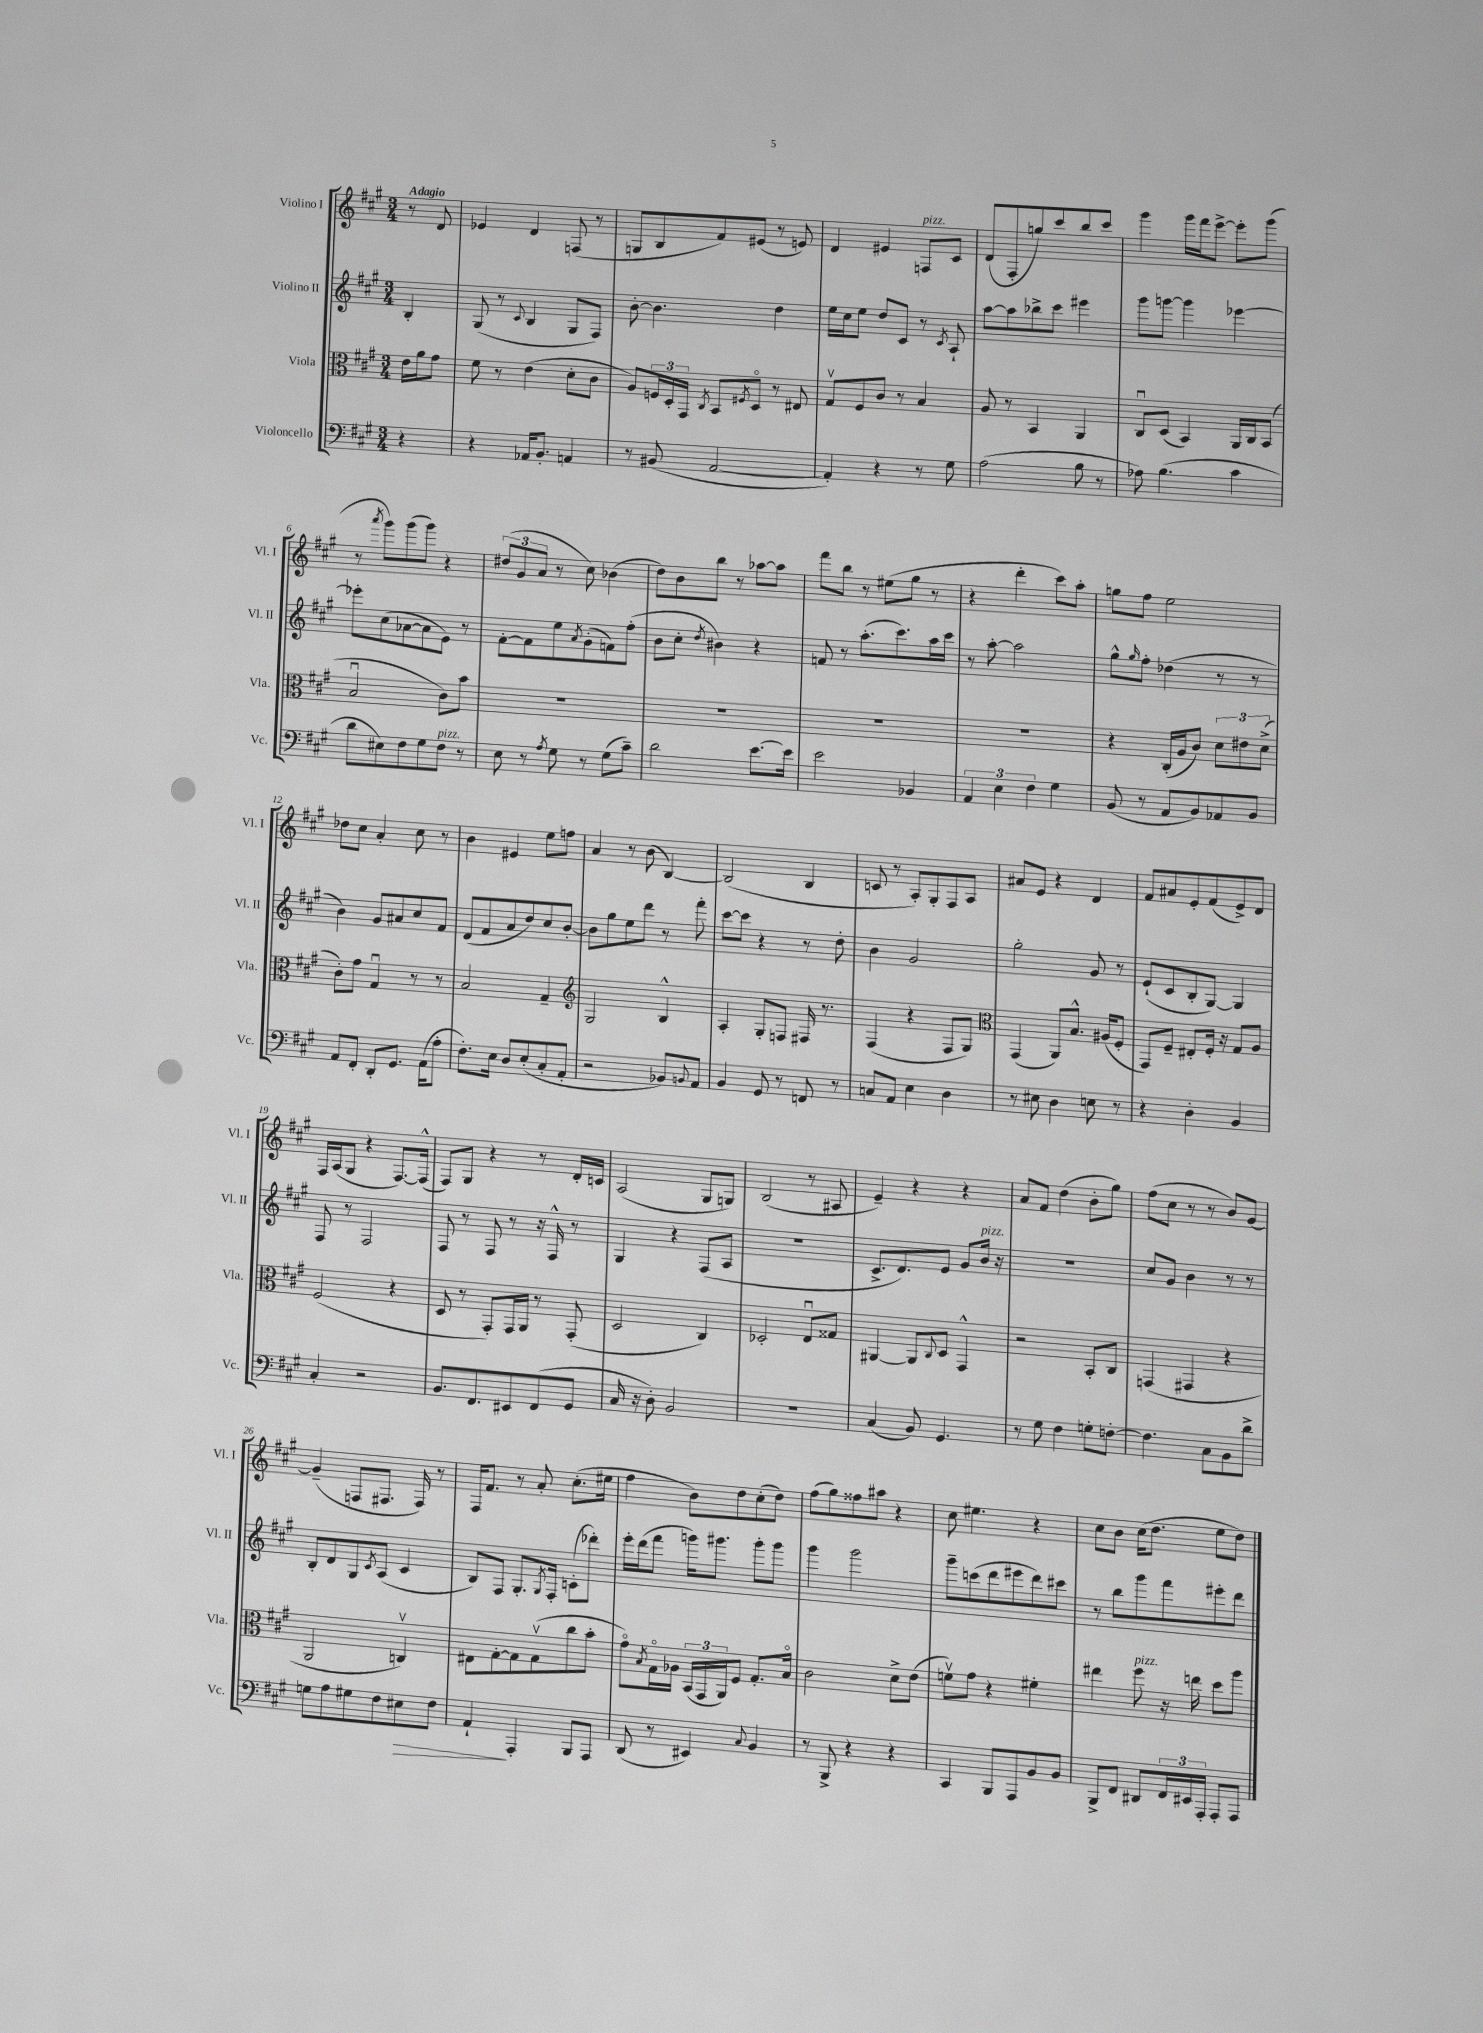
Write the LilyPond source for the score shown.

<<
\new StaffGroup <<
\new Staff = "s0" \with { instrumentName = "Violino I" shortInstrumentName = "Vl. I" } {
    \clef treble \key a \major \numericTimeSignature \time 3/4 \partial 4 \tempo "Adagio"
    r8 d'8 |
    ees'4 d'4 f8( r8 |
    g8 b8 fis'8) eis'8( r8 e'8) |
    d'4 eis'4 f8^\markup { \italic "pizz." } cis'8 |
    d'8( fis8-. g''8) cis'''8 b''8 cis'''8 |
    gis'''4 gis'''16 fis'''16 e'''8~-> e'''8-. gis'''8( |
    r8 \acciaccatura { a'''8 } gis'''8) gis'''8( gis'''8) r4 |
    \tuplet 3/2 { dis''8( gis'8 a'8 } r8 cis''8) bes'4( |
    d''8) b'8 b''8 r8 aes''8~ aes''8 |
    fis'''8 b''8 r8 eis''8( gis''8 r8 |
    r4 d'''4-. cis'''8) a''8-. |
    g''8 fis''8 e''2 |
    des''8 cis''8 a'4-. cis''8 r8 |
    b'4 eis'4 e''8 f''8 |
    a'4 r8 b'8( b4~) |
    b2( b4 |
    c'8 r8 a8-.) gis8-. fis8 a8 |
    ais'8 e'8 r4 d'4 |
    fis'8 ais'8 e'8-. fis'8( e'8->) d'8 |
    fis16 a16( gis8 r4 fis8.~) fis16-^( |
    fis8) gis8 r4 r8 d'16-. c'16 |
    a2( gis8 g8) |
    b2( r8 ais8 |
    e'4--) r4 r4 |
    a'8 fis'8 d''4( b'8-. gis''8) |
    fis''8( cis''8 r8 r8 b'8) gis'8~ |
    gis'4--( f8 fis8. fis16) r8 |
    fis16 fis'8. r8 a'8-. cis''8.-.( eis''16 |
    fis''4 b'8) d''8 cis''8-.( d''8) |
    fis''8( gis''8) fisis''8 ais''8 r4 |
    cis''8 eis''4. r4 |
    cis''8 b'8 cis''16( d''8. e''8 d''8) \bar "|." |
}
\new Staff = "s1" \with { instrumentName = "Violino II" shortInstrumentName = "Vl. II" } {
    \clef treble \key a \major \numericTimeSignature \time 3/4 \partial 4
    b4-. |
    gis8( r8 \appoggiatura { cis'8 } b4 gis8 fis8) |
    b'8~-. b'4. d''4 |
    e''16 cis''16 e''8 d''8 cis'8 r8 \acciaccatura { cis'8 } a8-! |
    a''8~ a''8 bes''8-> cis'''8 eis'''4 |
    gis'''8 g'''8~ g'''4 ees'''4~ |
    ees'''8-. cis''8( aes'8~ aes'8 e'8) r8 |
    fis'8~-. fis'8 e''8 \acciaccatura { a'8 } gis'8-.( f'8) fis''8-.( |
    b'8 cis''8-. \acciaccatura { d''8 } bis'4) r4 |
    f'8 r8 a''8.-.( cis'''8.) a''16 cis'''16 |
    r8 a''8~-. a''2 |
    gis''8-^ \grace { gis''16 } fis''8-. des''4( r8 r8 |
    b'4) gis'8 ais'8 cis''8 fis'8 |
    d'8( fis'8 a'8 d''8) cis''8 b'8~-. |
    b'8 gis''8 e''8 d'''8 r8 fis'''8-. |
    cis'''8~ cis'''8 r4 r8 d''8-. |
    b'4 gis'2 |
    gis''2-. gis'8 r8 |
    e'8-!( cis'8 b8-. gis8~) gis4 |
    fis8 r8 fis2 |
    fis8 r8 fis8 r8 r16 fis16-^ r8 |
    gis4 r4 fis8( a8 |
    R2. |
    cis'8.-> d'8.) e'8 gis'8 b'16^\markup { \italic "pizz." } r16 |
    R2. |
    cis''8 gis'8 b'4 r8 r8 |
    b8-. d'8 gis8 \acciaccatura { cis'8 } a8( cis'4 |
    b8) fis8 gis8.-. \acciaccatura { gis8 } fis16-. c'8-.( des'''8-.) |
    e'''16-. d'''16( fis'''8 g'''16) gis'''8. gis'''8-. gis'''8 |
    gis'''4 gis'''2 |
    gis'''8-- c'''8( d'''8 eis'''8 d'''8) cis'''8 |
    r8 b''8 gis'''8 fis'''8 eis'''8-. d'''8 \bar "|." |
}
\new Staff = "s2" \with { instrumentName = "Viola" shortInstrumentName = "Vla." } {
    \clef alto \key a \major \numericTimeSignature \time 3/4 \partial 4
    e'16 a'16 gis'8 |
    fis'8 r8 e'4( d'8-. cis'8 |
    a8) \tuplet 3/2 { f16 d16-. gis,16 } \acciaccatura { cis8 } b,8 \acciaccatura { fis8 } d8\flageolet r8 eis8 |
    gis8\upbow fis8 cis'8 r8 b4 |
    a8 r8 b,4 a,4 |
    cis8\downbow d8( b,4) a,16 cis16 b,8( |
    b2\downbow cis'8) b'8 |
    R2. |
    R2. |
    R2. |
    R2. |
    r4 cis16-.( a16 cis'8) \tuplet 3/2 { d'8 eis'8 d'8->( } |
    cis'8-.) gis'8 gis4\downbow r8 r8 |
    b2 gis4-- |
    \clef treble gis2 b4-^ |
    a4-. gis8-. f8 fis16 r8. |
    fis4( r4 fis8 gis8) |
    \clef alto gis,4( a,8) b8.-^ ais16( fis8-. |
    gis,8) fis8-- eis8-. fis16-. r16 gis8 a8 |
    fis2( r4 |
    d8 r8 gis,8-.) gis,16 a,16 r8 gis,8-.( |
    d2 cis4) |
    des2-. e8\downbow gisis8 |
    ais,4~ ais,8 \appoggiatura { cis8 } d8 gis,4-^ |
    r2 b,8-. cis8 |
    g,4( gis,4 r4 |
    a,2 c4\upbow) |
    eis8 gis8~-. gis8 gis8\upbow( cis''8 b'8-. |
    gis'8\flageolet) \acciaccatura { b8 } gis16\flageolet aes16 \tuplet 3/2 { b,16( gis,16 a,16) } fis8 gis8.-. b16\flageolet |
    cis'2 d'8-> e'8( |
    f'8\upbow) gis'8 r4 fis'4-. |
    eis''4 fis''8^\markup { \italic "pizz." } r16 e''16 d''8 a''8 \bar "|." |
}
\new Staff = "s3" \with { instrumentName = "Violoncello" shortInstrumentName = "Vc." } {
    \clef bass \key a \major \numericTimeSignature \time 3/4 \partial 4
    r4 |
    r4 aes,16 b,8.-. a,4 |
    r8 bis,8( a,2~ |
    a,4-.) r4 r8 gis8 |
    a2( b8 r8 |
    aes8) b4.( cis'4 |
    d'8 eis8) fis8 gis8 fis8^\markup { \italic "pizz." } r8 |
    e8 r8 \acciaccatura { a8 } gis8 r8 gis8( cis'8--) |
    d'2 e'8.~ e'16 |
    e'2 bes,4 |
    \tuplet 3/2 { a,4 e4 fis4 } gis4 |
    b,8( r8 a,8 b,8) aes,8 b,8 |
    a,8 fis,8-. d,8-. gis,8. a,16( a8-. |
    fis8.-.) e16 d8 e8-.( cis8-. a,8-. |
    r2 bes,8) \appoggiatura { b,8 } a,8 |
    b,4 gis,8 r8 f,8 r8 |
    c8 a,8 e4 d4 |
    r8 eis8 d4 e8 r8 |
    r4 d4-. b,4 |
    cis4-. r2 |
    b,8. fis,8. eis,8 fis,8( gis,8 |
    cis16 r16 d8-.) b,2 |
    R2. |
    cis4( b,8) gis,4. |
    r8 gis8 fis4 g8-. f8~-. |
    f4. cis8 b,8 d'8-> |
    g8 a8 gis8 fis8 eis8\> fis8 |
    a,4-!\! a,,4-. b,,8 a,,8 |
    d,8( r8 eis,4) \appoggiatura { cis8 } b,4 |
    r8 b,,8-> r4 r4 |
    cis,4 b,,8 a,,8 b,8 b,8 |
    b,,8-> fis,8 dis,8 \tuplet 3/2 { fis,16 eis,16 a,,16-. } a,,8-. a,,8 \bar "|." |
}
>>
>>
